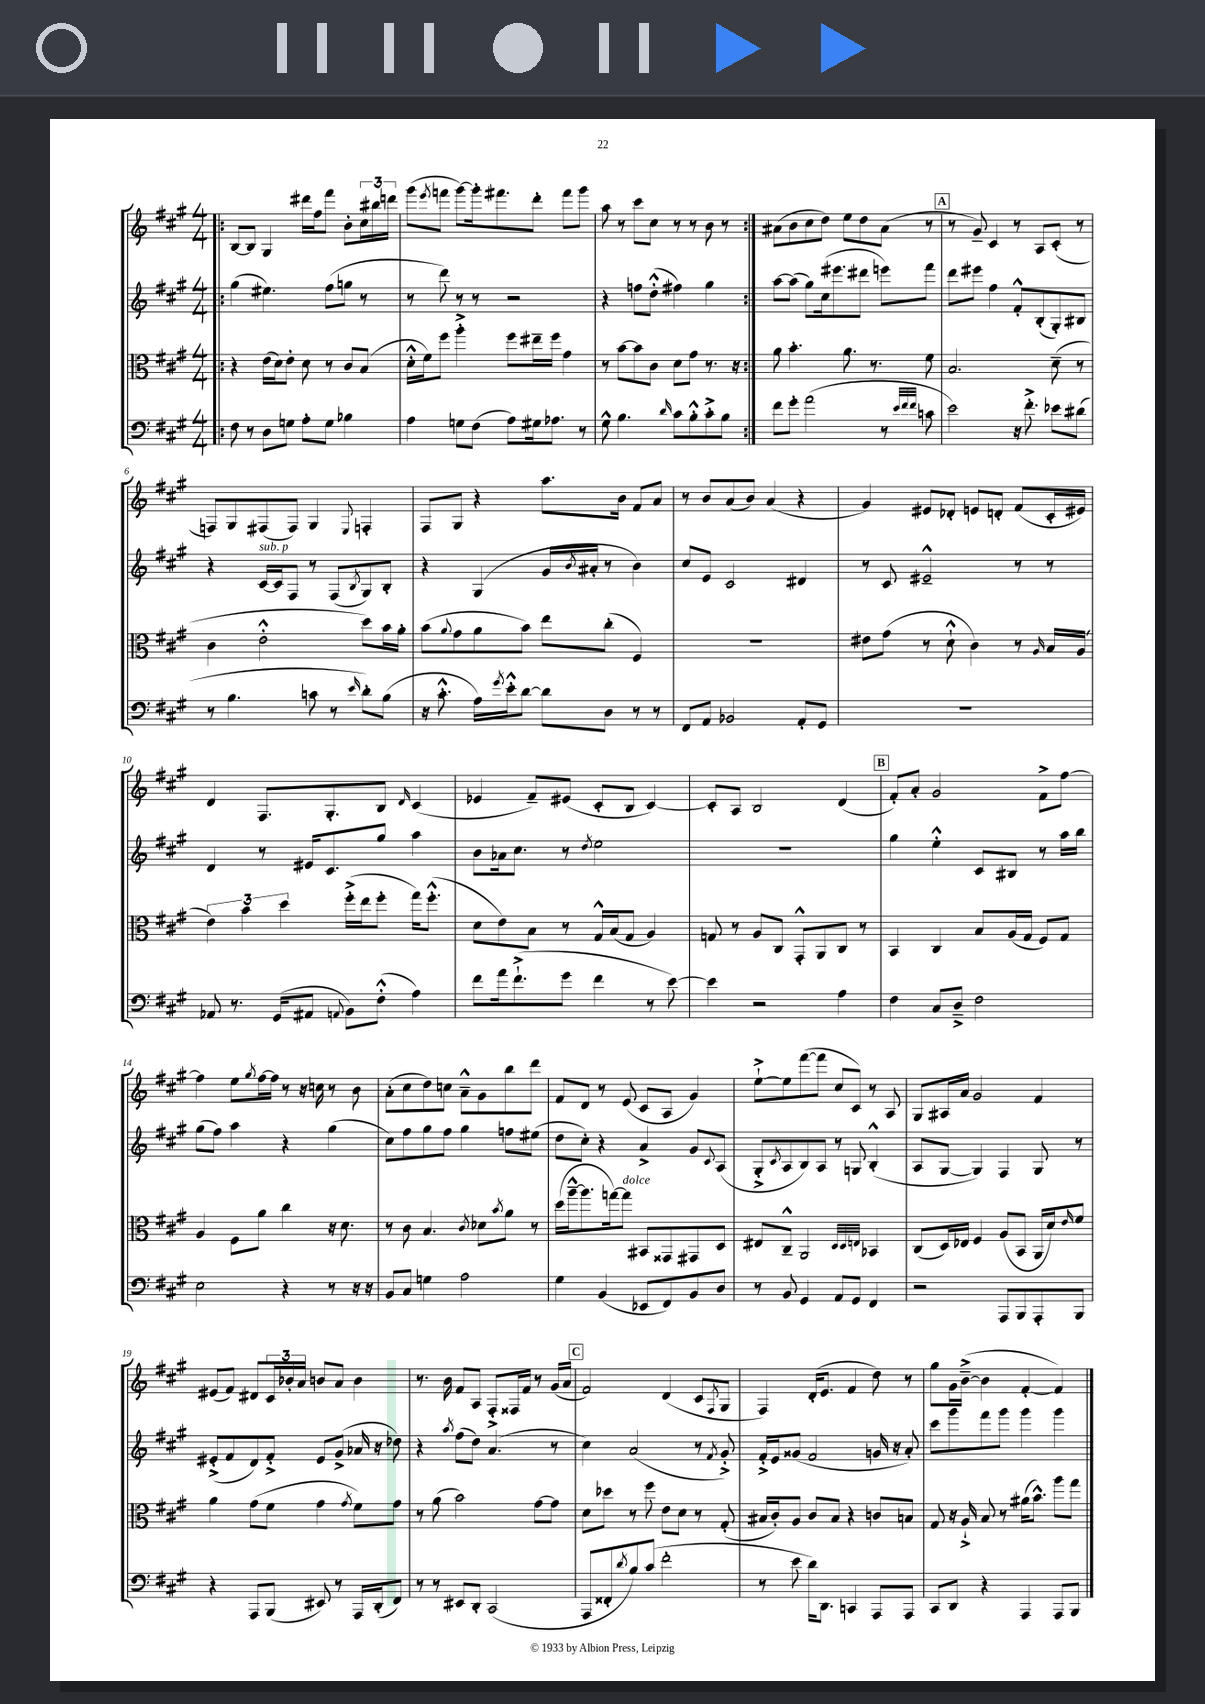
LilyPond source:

<<
\new StaffGroup <<
\new Staff = "s0" {
    \clef treble \key a \major \numericTimeSignature \time 4/4
    \repeat volta 2 { \bar ".|:" b8~ b8 gis4 dis'''16 fis''16 fis'''8 b'8-. \tuplet 3/2 { cis''16 bis''16 d'''16 } |
    gis'''8( \acciaccatura { e'''8 } f'''8 gis'''8~) gis'''16-. fis'''8. d'''8-. fis'''8 gis'''8 |
    a''8 r8 cis'''8 cis''8 r8 r8 b'8 r8 | }
    ais'8( b'8 cis''8 d''8) e''8 d''8 ais'8( r8 |
    \mark \markup { \box "A" } r8 gis'8--) cis'4 r8 a8 cis'8-.( r8 |
    f8) gis8 fis8( fis8) gis4 \appoggiatura { e8 } f4-. |
    fis8 gis8 r4 a''8. b'16 fis'8 a'8 |
    r8 b'8 a'8( b'8) a'4( r4 |
    gis'4) eis'8 des'8-. e'8 d'8-. fis'8( cis'16-. eis'16) |
    d'4 fis8. gis8.-. b8 \grace { d'16 } cis'4( |
    ees'4 fis'8--) eis'8( cis'8-. b8 cis'4~) |
    cis'8-. a8 b2 d'4( |
    \mark \markup { \box "B" } fis'8-.) a'8-. gis'2 fis'8-> fis''8~ |
    fis''4 e''8 \acciaccatura { gis''8 } fis''16~ fis''16 r8 r16 c''16 r8 b'8 |
    a'8-.( cis''8 d''8) c''8 a'8---^ gis'8 b''8 d'''8 |
    fis'8 d'8 r8 e'8( cis'8 a8 gis'4) |
    e''8~-!-> e''8 fis'''8~( fis'''8 cis''8 cis'8) r8 a8 |
    gis8 ais16 a'16 gis'2 fis'4 |
    eis'8( fis'8) dis'8 \tuplet 3/2 { cis'16 bes'16-. a'16 } b'8 a'8 b'4 |
    r8. b'16 fis'8 a8 fis8-.-> fisis16 fis'16 r8 gis'16( a'16 |
    \mark \markup { \box "C" } fis'2) d'4( cis'8 \acciaccatura { fis8 } gis8 |
    fis4) d'16-.( e'8. fis'4 d''8) r8 |
    gis''8 gis'16 b'16~--->( b'4 fis'4~-. fis'4) \bar "|." |
}
\new Staff = "s1" {
    \clef treble \key a \major \numericTimeSignature \time 4/4
    \repeat volta 2 { \bar ".|:" gis''4( eis''4.) fis''8( g''8 r8 |
    r8 d'''8) r8 r8 r2 |
    r4 f''8 d''8-.-^( fis''4) gis''4 | }
    a''8~ a''8( gis''8) cis''16( eis'''8. dis'''8 e'''8) fis'''8 |
    \mark \markup { \box "A" } d'''8 eis'''8 fis''4 fis'8-.-^ b8-.( gis8-.) bis8 |
    r4 cis'16~^\markup { \italic "sub. p" } cis'16 fis8 r8 fis8( \acciaccatura { b8 } gis8) b8-. |
    r4 gis4( gis'16 \acciaccatura { b'8 } ais'16-. r8 b'4) |
    cis''8 e'8 cis'2 dis'4 |
    r8 cis'8 eis'2---^ r8 r8 |
    d'4 r8 eis'16 cis'8. gis''8 a''4 |
    b'8 aes'16 cis''8. r8 \acciaccatura { d''8 } e''2 |
    R1 |
    \mark \markup { \box "B" } gis''4 e''4-.-^ cis'8 bis8 r8 a''16 b''16 |
    gis''8( fis''8) a''4 r4 gis''4( |
    cis''8) fis''8 gis''8 fis''8 gis''4 f''8 eis''8( |
    d''8 cis''8-.) r4 a'4-> gis'8 \appoggiatura { cis'8 } a8( |
    gis8-.-> \acciaccatura { cis'8 } a8 b8) a8 r8 g8 b4-.-^( |
    a8 gis8~ gis4) fis4 gis8 r8 |
    eis'8-.->( fis'8 d'8) fis'8-.-> eis'8 gis'8->( aes'16 r16 des''8) |
    r4 \acciaccatura { a''8 } fis''8( d''8) a'4.( r8 |
    \mark \markup { \box "C" } cis''4) a'2( r8 \acciaccatura { fis'8 } gis'8-.->) |
    fis'16-.-> e'16 gisis'8( fis'2 g'16 r16 a'8-.) |
    cis'''8 gis'''8 fis'''8 gis'''8 gis'''4 gis'''4 \bar "|." |
}
\new Staff = "s2" {
    \clef alto \key a \major \numericTimeSignature \time 4/4
    \repeat volta 2 { \bar ".|:" r4 e'16( d'16) e'8-. d'8 r8 cis'8 b8( |
    d'16-.-^ fis'16) fis''8 a''4-.-> fis''8 eis''16-- fis''16 gis'4 |
    r8 b'8~ b'8 cis'8 d'8 gis'8 r8. r16 | }
    a'8 b'4.-. a'8. r8. fis'8 |
    \mark \markup { \box "A" } b2. d'8--( r8 |
    cis'4 e'2-.-^ d''8) b'16 a'16-. |
    b'8( \appoggiatura { a'8 } gis'8 a'8 b'8) e''8 cis''8-.( fis4) |
    R1 |
    eis'8 gis'8( r8 d'8-!-^ cis'4) r8 \grace { a16 } b16 a16( |
    \tuplet 3/2 { e'4) b'4 d''4 } fis''16-.->( e''16 fis''8-. gis''16) fis''8.-.-^( |
    d'8 e'8) b8 r8 gis16-^ b16( gis8 a4) |
    g8 r8 a8 cis8 gis,8-.-^ a,8 cis8 r8 |
    \mark \markup { \box "B" } b,4 cis4 b8 a16( gis16 fis8) gis8 |
    a4 fis8 a'8 cis''4 r16 d'8. |
    r8 cis'8 b4. \acciaccatura { cis'8 } des'8 \acciaccatura { b'8 } a'8 r8 |
    d''16( a''16~---^ a''8. g''16~) g''8^\markup { \italic "dolce" } bis,8 gisis,8 gis,8 d8 |
    eis8 cis8---^ a,2 \grace { d32 d32 e32 } bes,4 |
    cis8( d16) ees16 fis4 a8( b,8 a,16 d'16) \grace { e'16 } fis'8 |
    a'4 gis'8( fis'8 gis'4 \acciaccatura { gis'8 } fis'8) gis'8 |
    r8 a'8( b'2) gis'8~ gis'8 |
    \mark \markup { \box "C" } d'8 des''8 r8 fis''8 e'8 d'8 r8 gis8-.( |
    bis16 cis'16-.) a8 cis'8 bis8 r4 c'8 b8 |
    gis8 r16 a16-!-> b8 r8 ais'16( b'8.-^) a''8 gis''8 \bar "|." |
}
\new Staff = "s3" {
    \clef bass \key a \major \numericTimeSignature \time 4/4
    \repeat volta 2 { \bar ".|:" fis8 r8 d8 g8 a8-. g8 bes4 |
    a4 g8 fis8( a8) gis16 aes8. r8 |
    gis8-^ b4. \grace { d'16 } cis'8 b8-.-^ cis'8-.-> b8 | }
    fis'8 gis'8-. a'2( r8 \grace { e'32 fis'32 fis'32 } c'8 |
    \mark \markup { \box "A" } e'2) r16 fis'8.-.-> ees'8 dis'8( |
    r8 b4. c'8 r8 \grace { e'16 } d'8-.) b8( |
    r16 cis'8.-.-^ a16) \acciaccatura { gis'8 } e'16-.-^ d'8~ d'8 d8 r8 r8 |
    fis,8 a,8 bes,2 a,8-. gis,8 |
    R1 |
    aes,8 r8. gis,16( ais,8 \appoggiatura { a,8 } b,8) fis8-.-^( a4) |
    fis'8 a'16 fis'8.-!->( gis'8 fis'4 r8 e'8~) |
    e'4 r2 a4 |
    \mark \markup { \box "B" } fis4 cis8 d8---> fis2 |
    e2 r4 r8 r16 r16 |
    b,8 cis8 g4 a2 |
    gis4 b,4( ees,8 fis,8) b,8 d8 |
    r8 b,8 gis,4 a,8 gis,8 fis,4 |
    r2 a,,8 b,,8 a,,8-. b,,8 |
    r4 a,,8 b,,8( eis,8) r8 a,,16 d,16-.( fis,8) |
    r8 r8 eis,8 d,8-. cis,2( |
    \mark \markup { \box "C" } a,,8 fisis,8-. \acciaccatura { d'8 } b8) cis'8( fis'2-. |
    r8 e'8 d'16) d,8. c,4 a,,8 a,,8 |
    cis,8 d,8 r4 a,,4 a,,8 b,,8 \bar "|." |
}
>>
>>
